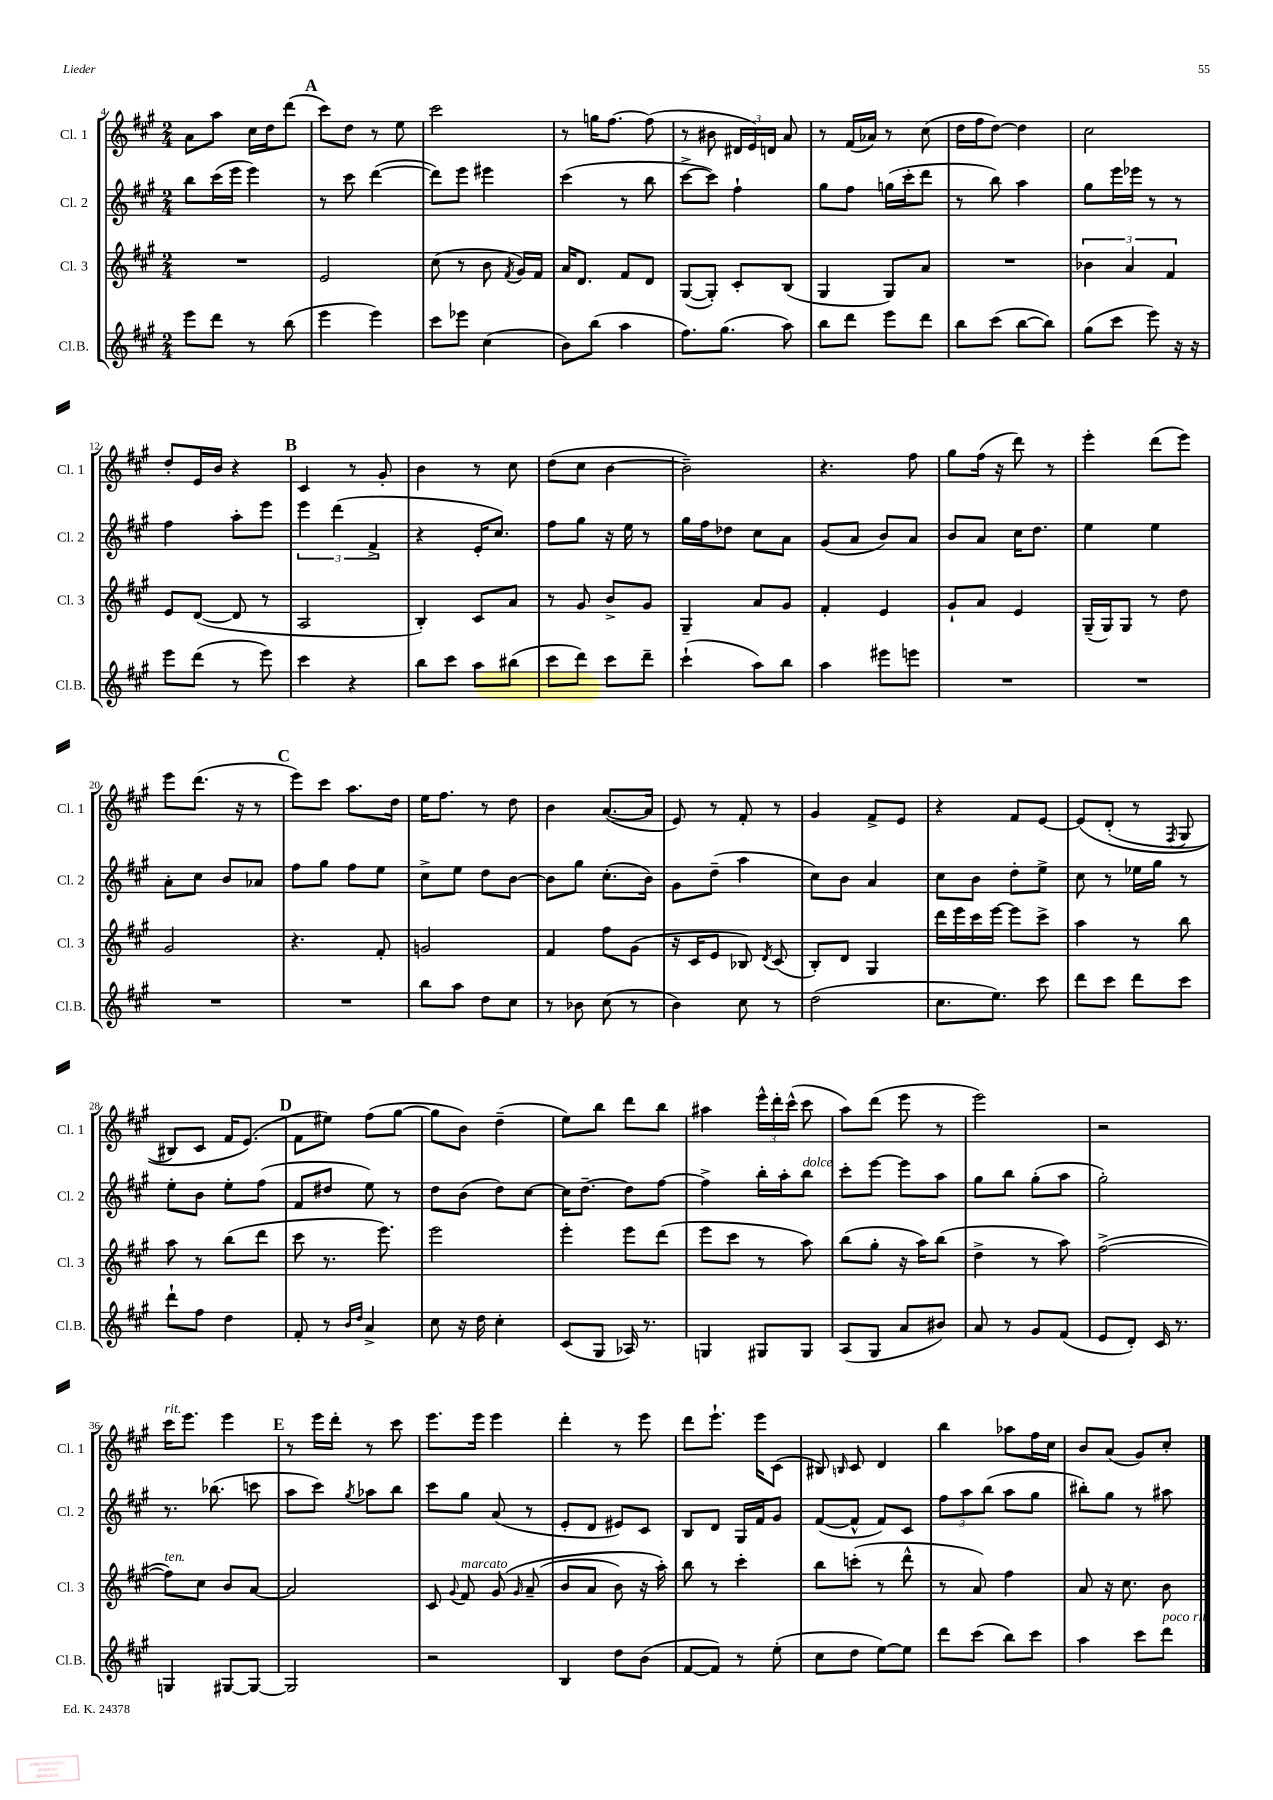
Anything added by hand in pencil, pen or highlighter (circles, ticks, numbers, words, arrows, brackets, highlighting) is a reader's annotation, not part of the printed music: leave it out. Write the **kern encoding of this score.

**kern	**kern	**kern	**kern
*staff4	*staff3	*staff2	*staff1
*clefG2	*clefG2	*clefG2	*clefG2
*k[f#c#g#]	*k[f#c#g#]	*k[f#c#g#]	*k[f#c#g#]
*M2/4	*M2/4	*M2/4	*M2/4
8eee	2r	8bb	8a
8ddd	.	(16ccc#	8aa
.	.	16eee	.
8r	.	4eee)	16cc#
.	.	.	16dd
(8bb	.	.	(8ddd
=	=	=	=
4eee	2e	8r	8ccc#)
.	.	8ccc#	8dd
4eee)	.	([4ddd	8r
.	.	.	8ee
=	=	=	=
8ccc#	(8cc#	8ddd])	2ccc#
8eee-	8r	8eee	.
(4cc#	8b	4eee#	.
.	8qf#	.	.
.	16g#)	.	.
.	16f#	.	.
=	=	=	=
8b)	16a	(4ccc#	8r
.	8.d	.	.
(8bb	.	.	16gg
.	.	.	[8.ff#
4aa	8f#	8r	.
.	8d	8bb	(8ff#]
=	=	=	=
8.ff#)	([8G#	[8ccc#^	8r
.	8G#'])	8ccc#])	8b#
(8.gg#	.	.	.
.	8c#'	4ff#`	24d#
.	.	.	24e)
.	.	.	24d
8aa)	(8B	.	8a
=	=	=	=
8bb	4G#	8gg#	8r
8ddd	.	8ff#	(16f#
.	.	.	16a-)
8eee	8G#)	(16gg	8r
.	.	16ccc#'	.
8ddd	8a	8ddd	(8cc#
=	=	=	=
8bb	2r	8r	16dd
.	.	.	16ff#
(8ccc#	.	8bb)	[8dd)
[8bb	.	4aa	4dd]
8bb])	.	.	.
=	=	=	=
(8gg#	6b-	8gg#	2cc#
8ccc#	.	16eee	.
.	6a	.	.
.	.	16eee-	.
8eee)	.	8r	.
.	6f#	.	.
16r	.	8r	.
16r	.	.	.
=	=	=	=
8eee	8e	4ff#	8dd'
(8ddd	([8d	.	16e
.	.	.	16b
8r	8d]	8aa'	4r
8eee)	8r	8eee	.
=	=	=	=
4ccc#	2A	6eee	4c#
.	.	(6ddd	.
4r	.	.	8r
.	.	6f#^	.
.	.	.	8g#'
=	=	=	=
8bb	4B')	4r	4b
8ccc#	.	.	.
8aa	8c#	16e'	8r
.	.	8.cc#)	.
(8bb#	8a	.	8cc#
=	=	=	=
8ccc#	8r	8ff#	(8dd
8ddd)	8g#	8gg#	8cc#
8ccc#	8b^	16r	[4b
.	.	16ee	.
8ddd~	8g#	8r	.
=	=	=	=
(4ccc#`	4G#~	16gg#	2b~])
.	.	16ff#	.
.	.	8dd-	.
8aa)	8a	8cc#	.
8bb	8g#	8a	.
=	=	=	=
4aa	4f#'	(8g#	4.r
.	.	8a	.
8eee#	4e	8b)	.
8eee	.	8a	8ff#
=	=	=	=
2r	8g#`	8b	8gg#
.	8a	8a	(16ff#
.	.	.	16r
.	4e	16cc#	8ddd)
.	.	8.dd	.
.	.	.	8r
=	=	=	=
2r	(16G#~	4ee	4eee'
.	16G#)	.	.
.	8G#	.	.
.	8r	4ee	(8ddd
.	8dd	.	8eee)
=	=	=	=
2r	2g#	8a'	8eee
.	.	8cc#	(8.ddd
.	.	8b	.
.	.	.	16r
.	.	8a-	8r
=	=	=	=
2r	4.r	8ff#	8eee)
.	.	8gg#	8ccc#
.	.	8ff#	8.aa
.	8f#'	8ee	.
.	.	.	16dd
=	=	=	=
8bb	2g	8cc#^	16ee
.	.	.	8.ff#
8aa	.	8ee	.
8dd	.	8dd	8r
8cc#	.	[8b	8dd
=	=	=	=
8r	4f#	8b]	4b
8b-	.	8gg#	.
(8cc#	8ff#	(8.cc#'	([8.a
8r	(8g#	.	.
.	.	16b)	16a]
=	=	=	=
4b)	16r	8g#	8e)
.	16c#	.	.
.	8e	(8dd~	8r
8cc#	8B-)	4aa	8f#'
.	8qd	.	.
8r	(8c#	.	8r
=	=	=	=
(2dd	8B')	8cc#)	4g#
.	8d	8b	.
.	4G#	4a	8f#^
.	.	.	8e
=	=	=	=
8.cc#	16ddd	8cc#	4r
.	16eee	.	.
.	16ccc#	8b	.
8.ee)	[16eee	.	.
.	8eee]	8dd'	8f#
8ccc#	8ccc#^	8ee^	[8e
=	=	=	=
8ddd	4aa	8cc#	&(8e]
8ccc#	.	8r	(8d'
8ddd	8r	16ee-	8r
.	.	16gg#	.
.	.	.	8qF#
8ccc#	8bb	8r	8G#
=	=	=	=
8ddd`	8aa	8ee'	8B#)
8ff#	8r	8b	8c#
4dd	(8bb	8ee'	16f#
.	.	.	(8.e&)
.	8ddd	(8ff#	.
=	=	=	=
8f#'	8ccc#	8f#	8f#
8r	8.r	8dd#	8ee#)
16qqb	.	.	.
16qqdd	.	.	.
4a^	.	8ee)	(8ff#
.	8.eee)	.	.
.	.	8r	[8gg#
=	=	=	=
8cc#	2eee	8dd	8gg#]
16r	.	(8b	8b)
16dd	.	.	.
4cc#'	.	8dd)	(4dd~
.	.	[8cc#	.
=	=	=	=
(8c#	4eee'	16cc#]	8ee)
.	.	[8.dd~	.
8G#	.	.	8bb
16A-)	8eee	8dd]	8ddd
8.r	.	.	.
.	(8ddd	[8ff#	8bb
=	=	=	=
4G	8eee	4ff#^]	4aa#
.	8ccc#	.	.
8G#	8r	16bb'	24eee^^
.	.	.	24ddd'
.	.	16aa'	.
.	.	.	(24ccc#^^
8G#	8aa)	8bb	8ccc#
=	=	=	=
(8A	(8bb	8ccc#'	8aa)
8G#	8gg#'	[8eee	(8ddd
8a	16r	8eee]	8eee
.	16aa)	.	.
8b#)	(8bb	8aa	8r
=	=	=	=
8a	4dd^	8gg#	2eee)
8r	.	8bb	.
8g#	8r	(8gg#'	.
(8f#	8aa)	8aa	.
=	=	=	=
8e	([2ff#^	2gg#')	2r
8d')	.	.	.
16c#	.	.	.
8.r	.	.	.
=	=	=	=
4G	8ff#])	8.r	16ccc#
.	.	.	8.eee
.	8cc#	.	.
.	.	(8.bb-	.
[8G#	8b	.	4eee
8G#_	[8a	8ccc	.
=	=	=	=
2G#]	2a]	8aa	8r
.	.	8ccc#)	16eee
.	.	.	16ddd'
.	.	8qgg#	.
.	.	8aa-	8r
.	.	8bb	8ccc#
=	=	=	=
2r	8c#	8ccc#	8.eee
.	8qqg#	.	.
.	8f#	8gg#	.
.	.	.	16eee
.	&(8g#	(8a	4eee
.	16qqg#	.	.
.	(8a~	8r	.
=	=	=	=
4B	8b	8e'	4ddd'
.	8a	8d	.
8dd	8b)	8e#)	8r
(8b	16r	8c#	8eee
.	16aa'&)	.	.
=	=	=	=
[8f#	8bb	8B	8ddd
8f#])	8r	8d	8.eee`
8r	4ccc#'	16G#	.
.	.	16f#	16eee
(8ee'	.	8g#	(8c#
=	=	=	=
8cc#	8bb	([8f#	8B#)
.	.	.	16qqB
8dd	(8ccc'	8f#^^]	8c#
[8ee)	8r	8f#)	4d
8ee]	8ddd^^	8c#	.
=	=	=	=
8ddd	8r	12ff#	4bb
.	.	12aa	.
(8ccc#	8a)	.	.
.	.	(12bb	.
8bb)	4ff#	8aa	8aa-
8ccc#	.	8gg#	16ff#
.	.	.	16cc#
=	=	=	=
4aa	8a	8bb#')	8b
.	16r	8gg#	(8a
.	8.cc#	.	.
8ccc#	.	8r	8g#)
8ddd	8b	8aa#	8cc#'
==	==	==	==
*-	*-	*-	*-
